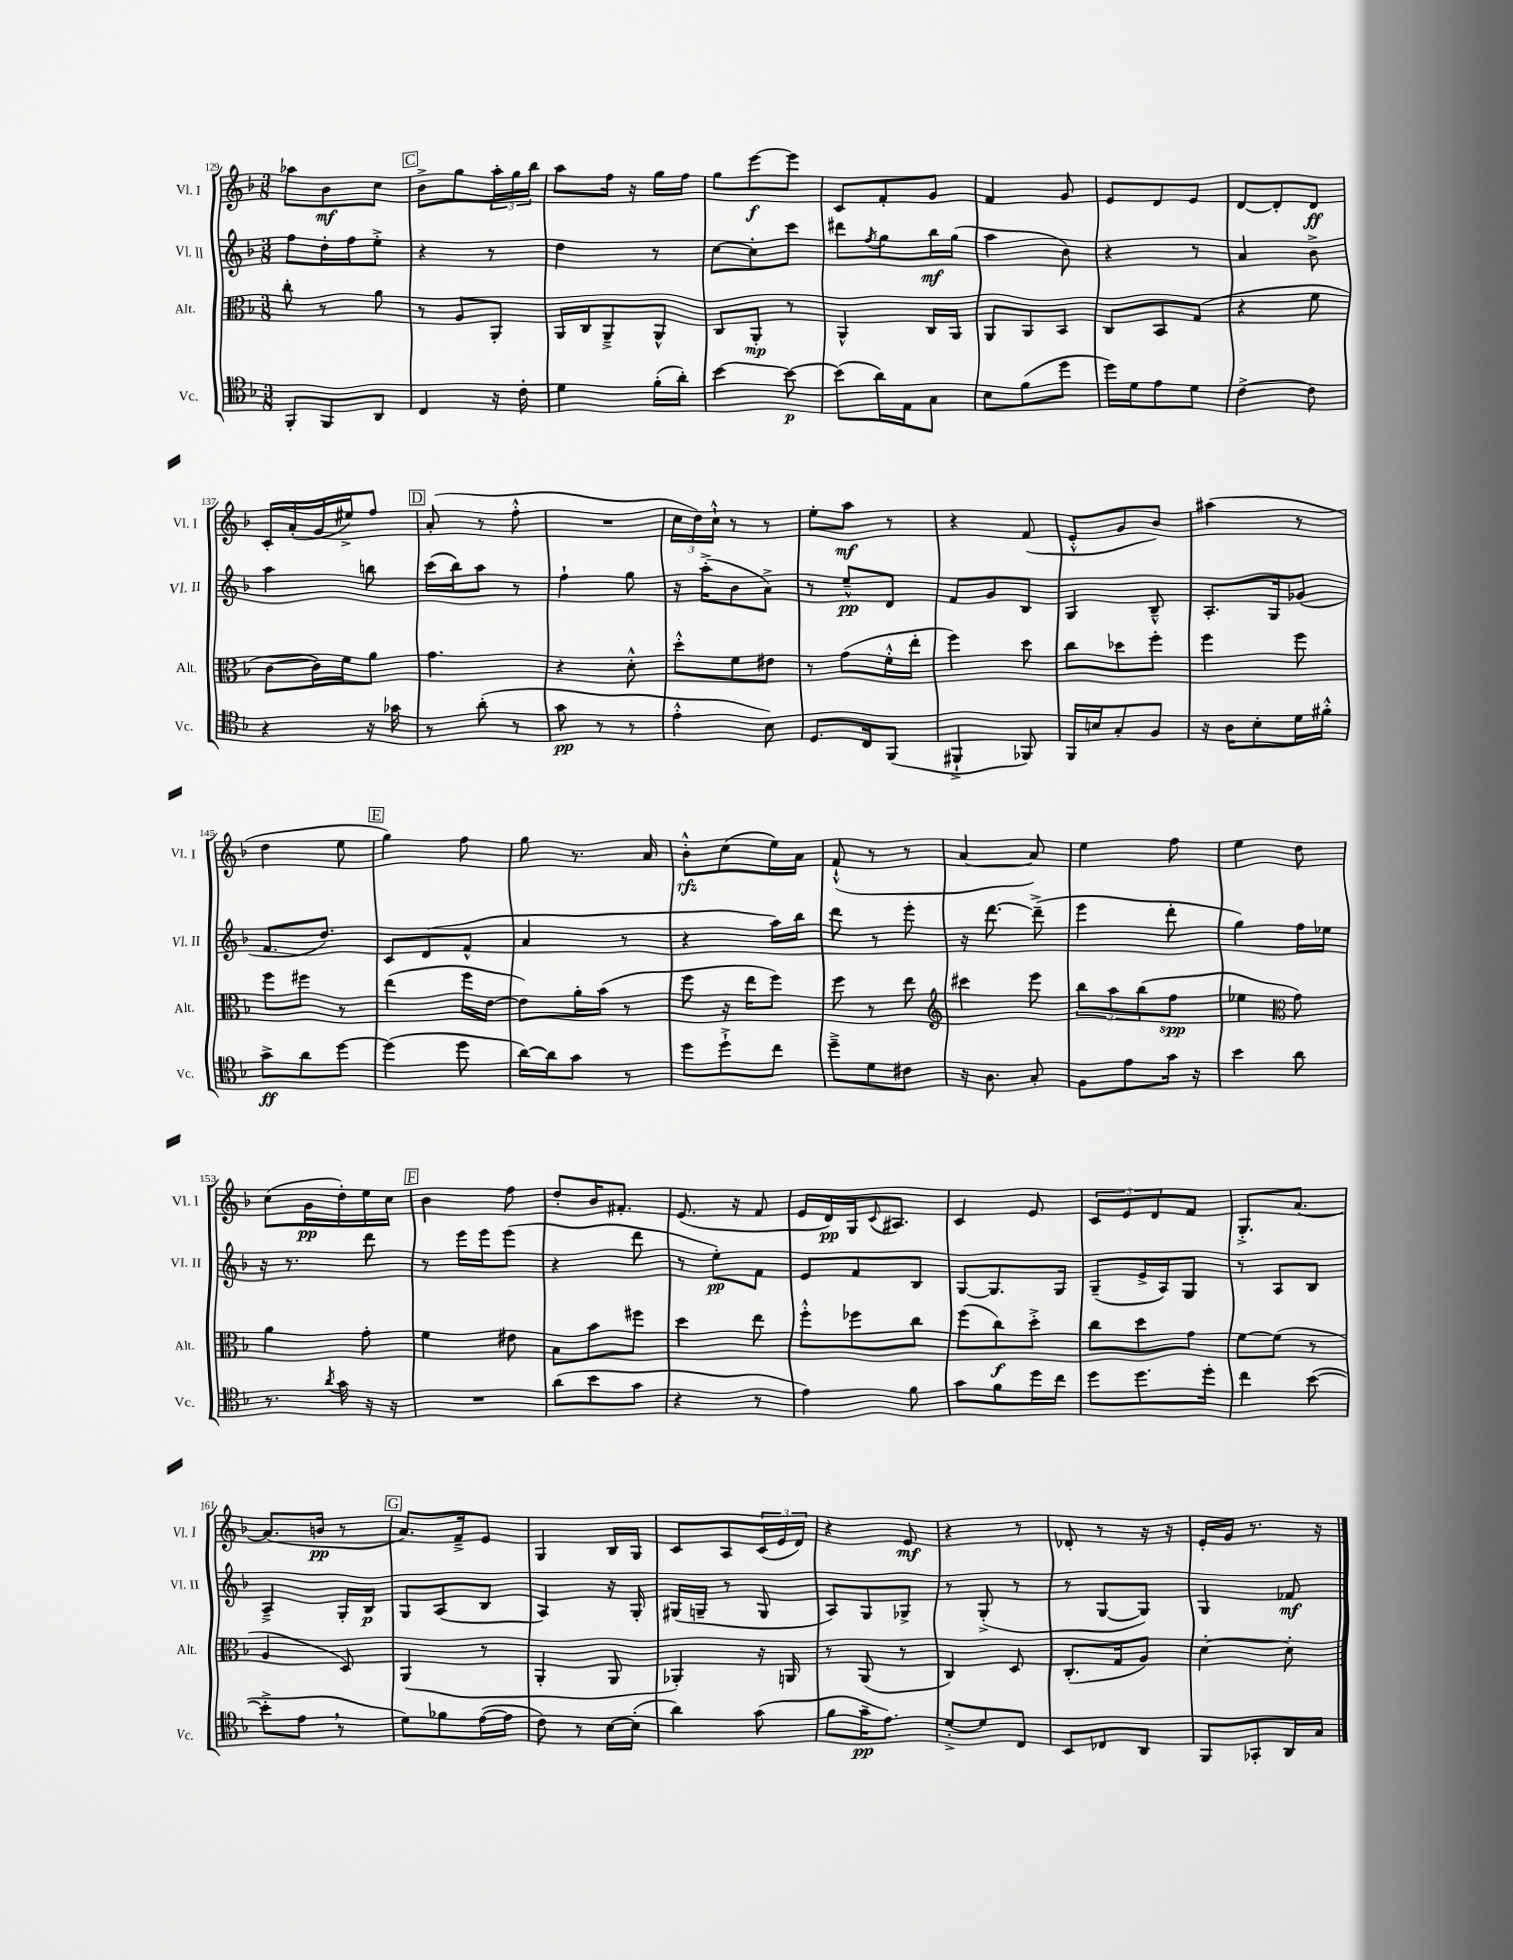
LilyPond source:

<<
\new StaffGroup <<
\new Staff = "s0" \with { instrumentName = "Vl. I" shortInstrumentName = "Vl. I" } {
    \clef treble \key f \major \numericTimeSignature \time 3/8
    aes''8 bes'8\mf c''8 |
    \mark \markup { \box "C" } bes'8-> g''8 \tuplet 3/2 { a''16-. g''16 bes''16 } |
    a''8 f''16 r16 g''16 f''16 |
    g''8 e'''8~\f e'''8 |
    c'8 f'8-. g'8 |
    f'4 g'8 |
    e'8 d'8 e'8 |
    d'8~ d'8-. d'8\ff |
    c'16-. a'16-.( g'16 eis''16->) f''8 |
    \mark \markup { \box "D" } a'8-.( r8 f''8-.-^ |
    R4. |
    \tuplet 3/2 { c''16 d''16) c''16-!-^ } r8 r8 |
    e''8-. a''8\mf r8 |
    r4 f'8( |
    e'8-.-^ g'8 bes'8) |
    ais''4( r8 |
    d''4 e''8 |
    \mark \markup { \box "E" } g''4) f''8 |
    g''8 r8. a'16 |
    bes'8-.-^\rfz c''8( e''16) a'16 |
    f'8-!-^( r8 r8 |
    a'4~ a'8) |
    e''4 f''8 |
    e''4 d''8 |
    c''8( g'16\pp d''16-.) e''16 c''16 |
    \mark \markup { \box "F" } bes'4 f''8 |
    d''8-. bes'16 fis'8.-. |
    e'8.( r16 f'8 |
    e'16 d'16\pp) g16 \appoggiatura { c'8 } ais8. |
    c'4 e'8 |
    \tuplet 3/2 { c'8 e'8 d'8 } f'8 |
    g8.-.-> a'8.~ |
    a'8.( b'16\pp r8 |
    \mark \markup { \box "G" } a'8.) f'16---> e'8 |
    g4 bes16 g16 |
    c'8 a8 \tuplet 3/2 { c'16( e'16 d'16) } |
    r4 e'8\mf |
    r4 r8 |
    des'8-. r8 r16 r16 |
    e'16-. g'16 r8. r16 \bar "|." |
}
\new Staff = "s1" \with { instrumentName = "Vl. II" shortInstrumentName = "Vl. II" } {
    \clef treble \key f \major \numericTimeSignature \time 3/8
    f''8 d''16-. f''16 e''8-.-> |
    \mark \markup { \box "C" } r4 r8 |
    d''4 r8 |
    c''8~ c''8-. c'''8 |
    dis'''8 \acciaccatura { f''8 } g''8 bes''16\mf g''16( |
    a''4 bes'8) |
    r4 r8 |
    a'4 bes'8-> |
    a''4 b''8 |
    \mark \markup { \box "D" } c'''16( bes''16) a''8 r8 |
    f''4-! g''8 |
    r16 a''16-.->( bes'8 a'8->) |
    r8 e''8---^\pp d'8 |
    f'8 g'8 bes8 |
    g4 bes8---^ |
    a8.-. g16 ges'8( |
    f'8. d''8.) |
    \mark \markup { \box "E" } c'8 d'8( f'8-^ |
    a'4 r8 |
    r4 a''16) bes''16 |
    d'''8 r8 e'''8-. |
    r16 d'''8.~ d'''8--->( |
    e'''4 d'''8-. |
    g''4) f''16 ees''16 |
    r16 r8. d'''8 |
    \mark \markup { \box "F" } r8 e'''16 e'''16 e'''8( |
    r4 d'''8 |
    r8 e''8-.\pp) f'8 |
    e'8 f'8 bes8 |
    g8~ g8. g16 |
    g8--( e'16-> a16) g8 |
    r8 a8 bes8 |
    a4---> g16-. bes16\p |
    \mark \markup { \box "G" } g8 a8( bes8 |
    a4) r16 g16-. |
    gis16( g16-- r8 g8 |
    a8) g8 ges8-> |
    r8 g8-.->( r8 |
    r8 g8~ g8) |
    g4 fes'8\mf \bar "|." |
}
\new Staff = "s2" \with { instrumentName = "Alt." shortInstrumentName = "Alt." } {
    \clef alto \key f \major \numericTimeSignature \time 3/8
    c''8-. r8 a'8 |
    \mark \markup { \box "C" } r8 a8 a,8-. |
    a,16 c16 a,8---> a,8-^ |
    c8 a,8-.\mp r8 |
    a,4-^ c16 a,16 |
    a,8 a,8 bes,8 |
    c8 bes,8 g8( |
    r4 f'8 |
    c'8~ c'16) f'16 a'8 |
    \mark \markup { \box "D" } g'4. |
    r4 d'8-.-^ |
    d''8-.-^ f'8 eis'8 |
    r8 g'8( f'16-.-^ e''16-. |
    f''4) d''8 |
    c''8 des''8 f''8-. |
    f''4 f''8 |
    f''8 fis''8 r8 |
    \mark \markup { \box "E" } e''4( f''16 e'16~ |
    e'8) a'16-. bes'16( r8 |
    f''8 r16 e''16 f''8) |
    f''8 r8 e''8 |
    \clef treble cis'''4 e'''8 |
    \tuplet 3/2 { bes''8 a''8 bes''8( } f''8\spp |
    ees''4 \clef alto g'8) |
    a'4 g'8-. |
    \mark \markup { \box "F" } f'4 eis'8 |
    bes8 bes'8 fis''8 |
    d''4 e''8 |
    f''8-.-^ fes''8 c''8 |
    f''8( c''8\f) d''8-.-> |
    c''8 d''8 g'8 |
    f'8~ f'8( r8 |
    a4 d8) |
    \mark \markup { \box "G" } a,4( r8 |
    a,4-. a,8 |
    aes,4-.) r16 a,16 |
    r8 a,8( r8 |
    c4) d8 |
    c8.-.( g16 a8) |
    d'4~-. d'8-. \bar "|." |
}
\new Staff = "s3" \with { instrumentName = "Vc." shortInstrumentName = "Vc." } {
    \clef tenor \key f \major \numericTimeSignature \time 3/8
    f,8-. f,8 a,8 |
    \mark \markup { \box "C" } c4 r16 c'16-. |
    d'4 f'16-.( a'16-.) |
    bes'4~ bes'8~\p |
    bes'8( a'16) e16 g8 |
    bes8 f'8( d''8 |
    d''16) d'16 e'8 d'8 |
    c'4~-> c'8 |
    r4 r16 ges'16 |
    \mark \markup { \box "D" } r8 a'8-.( r8 |
    g'8\pp r8 r8 |
    e'4-.-^ bes8) |
    d8. c16 f,8( |
    fis,4-!-> fes,8) |
    f,16 b16 g8-. f8 |
    r16 a16 bes8-. d'16 fis'16-.-^ |
    g'8->\ff a'8 d''8~ |
    \mark \markup { \box "E" } d''4( d''8 |
    a'16~) a'16 g'8 r8 |
    d''8 d''8-!-> c''8 |
    d''8---> d'8 cis'8 |
    r16 a8. g8-. |
    f8 e'8 g'16 r16 |
    bes'4 a'8 |
    r8. \acciaccatura { a'8 } g'16 r16 r16 |
    \mark \markup { \box "F" } R4. |
    a'8( bes'8 g'8 |
    r4 r8 |
    e'4) f'8 |
    g'8 f'8 d''16 c''16 |
    d''8 d''8. d''16-. |
    c''4 bes'8~( |
    bes'8-.-> e'8 \breathe r8 |
    \mark \markup { \box "G" } d'8) fes'8 e'16~( e'16 |
    c'8) r8 bes16~ bes16-.( |
    a'4) g'8( |
    f'8 g'16--\pp e'8.) |
    d'8~-.-> d'8 c8 |
    bes,8 ces8 a,8 |
    f,8 ges,8-. a,16 g16 \bar "|." |
}
>>
>>
\layout { \context { \Score currentBarNumber = #129 } }
